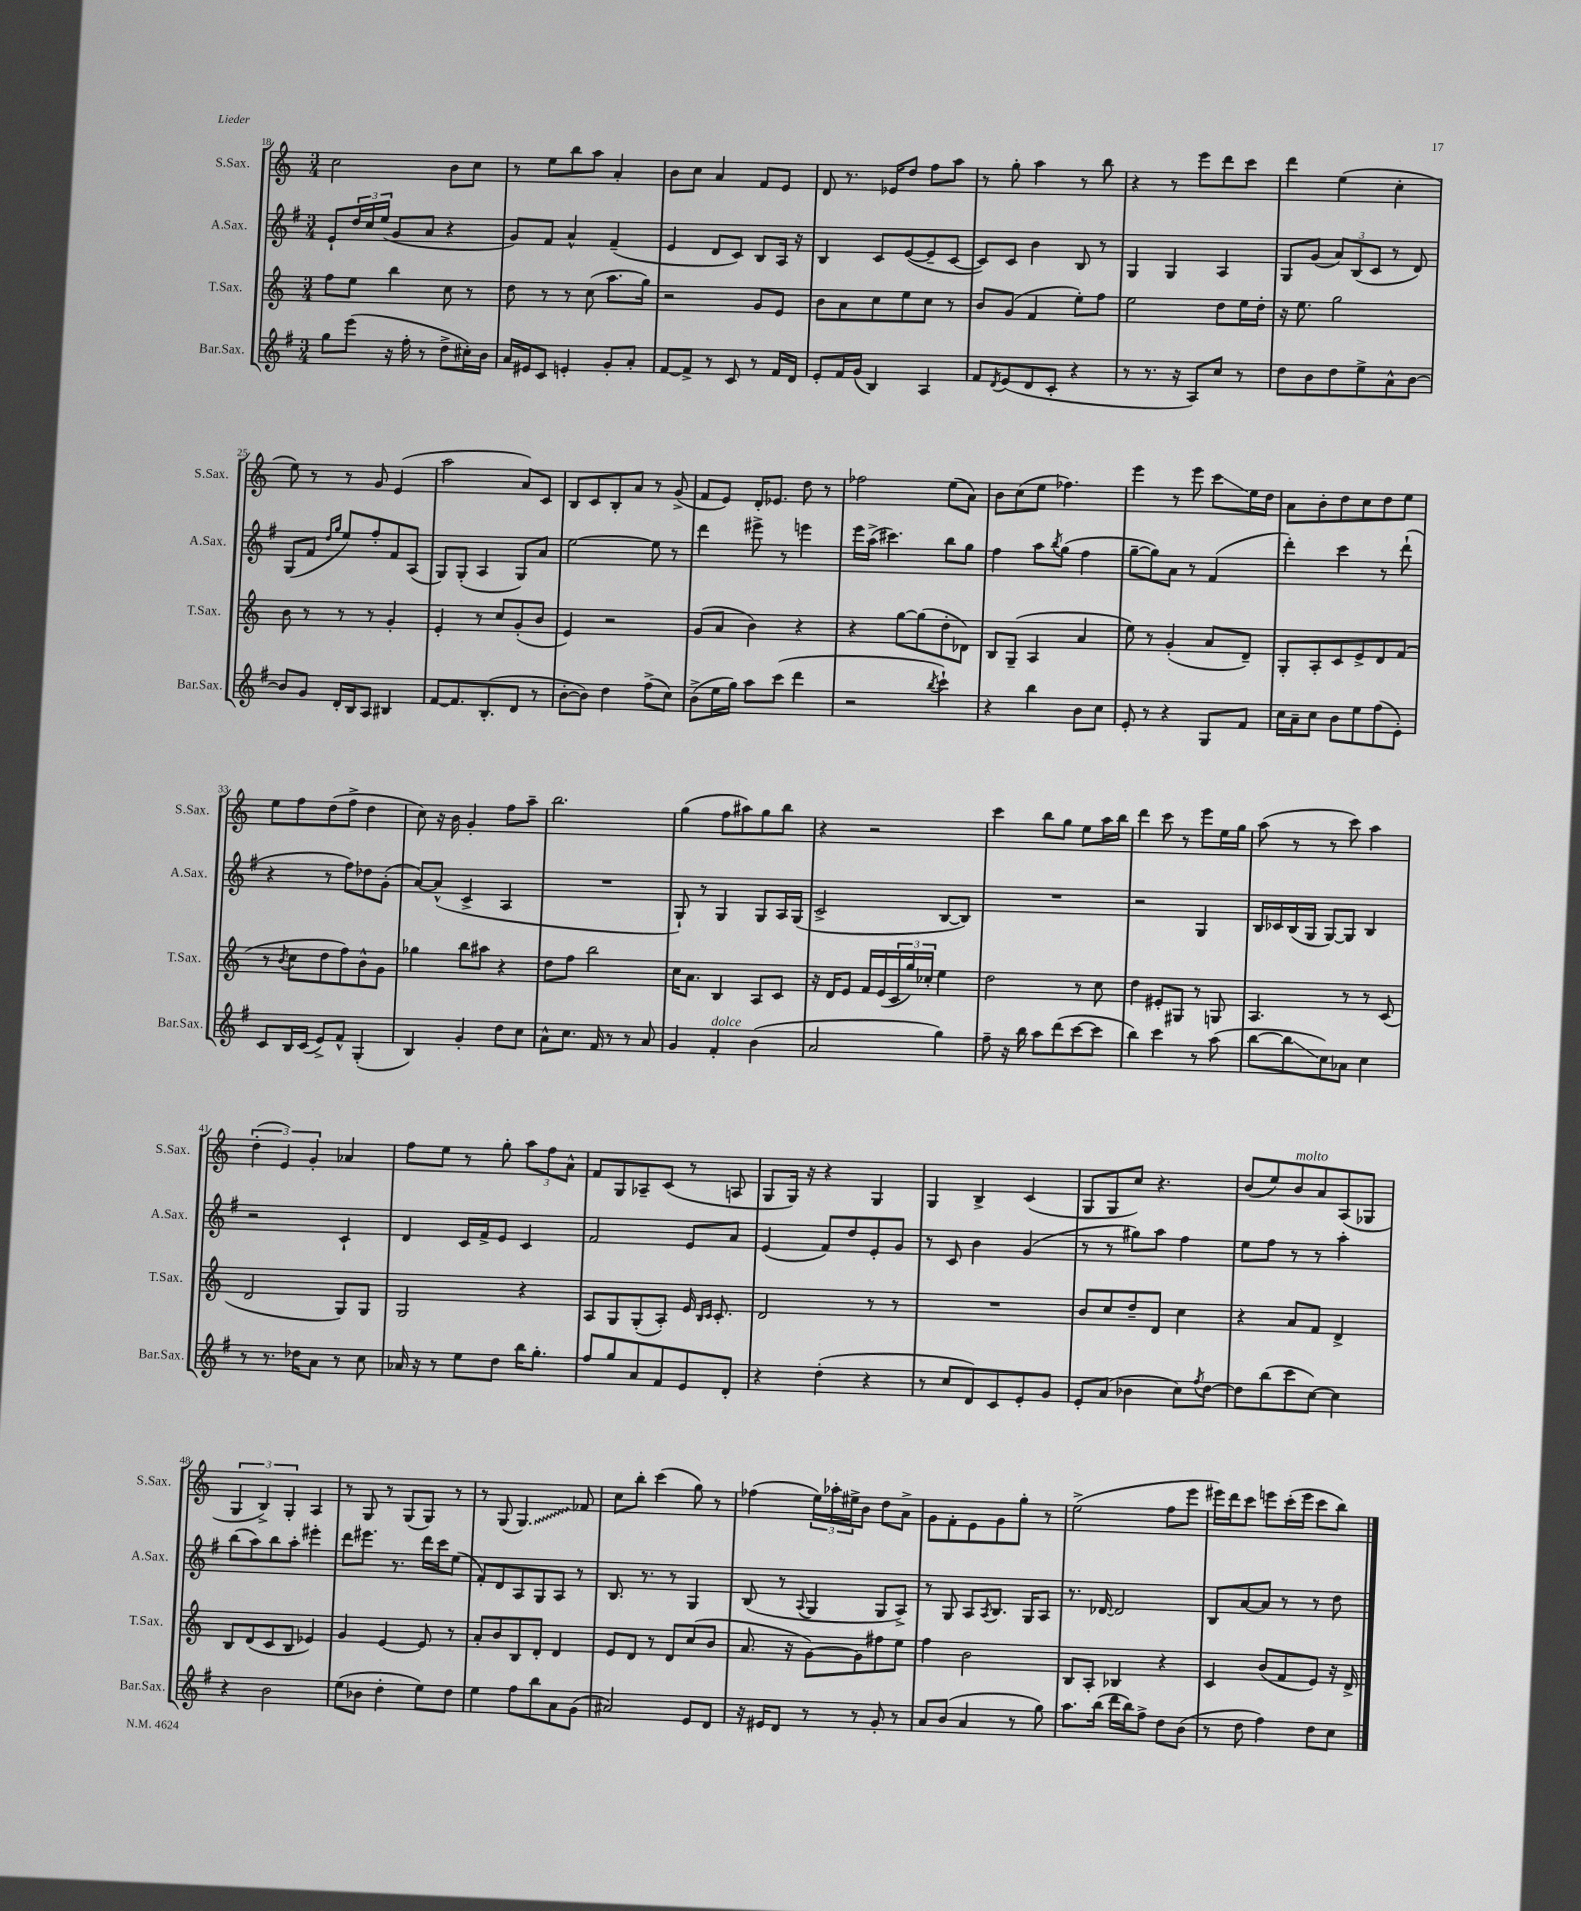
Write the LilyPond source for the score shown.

<<
\new StaffGroup <<
\new Staff = "s0" \with { instrumentName = "S.Sax." shortInstrumentName = "S.Sax." } {
    \clef treble \key c \major \numericTimeSignature \time 3/4
    c''2 b'8 c''8 |
    r8 e''8 b''8 a''8 a'4-. |
    b'8 c''8 a'4 f'8 e'8 |
    d'8 r8. ees'16 d''8 f''8 a''8 |
    r8 g''8-. a''4 r8 b''8 |
    r4 r8 e'''8 d'''8 c'''8 |
    d'''4 e''4( c''4-. |
    e''8) r8 r8 g'8 e'4( |
    a''2 a'8) c'8 |
    b8 c'8 b8-. a'8 r8 g'8->( |
    f'8 e'8) d'16-. ees'8. d''8 r8 |
    fes''2 e''8( a'8) |
    b'8 c''8( e''8 fes''4.) |
    e'''4 r8 e'''8 c'''8\glissando e''16 d''16 |
    a'8 b'8-. d''8 c''8 d''8 e''8 |
    e''8 f''8 d''8( f''8-> d''4 |
    c''8) r16 b'16 g'4-. f''8 a''8-- |
    b''2. |
    g''4( f''8 ais''8) g''8 b''8 |
    r4 r2 |
    c'''4 b''8 g''8 e''8 a''16 b''16 |
    d'''4 c'''8 r8 e'''8 e''16 g''16 |
    a''8( r8 r8 c'''8) a''4 |
    \tuplet 3/2 { d''4-.( e'4) g'4-. } aes'4 |
    f''8 e''8 r8 g''8-. \tuplet 3/2 { a''8 f''8 a'8-^ } |
    f'8 g8 aes8-- c'8( r8 a8 |
    g8 g16) r16 r4 g4 |
    g4 b4-> c'4( |
    g8 g8 c''8) r4. |
    b'8( e''8) b'8^\markup { \italic "molto" } a'8 a8( ges8 |
    \tuplet 3/2 { g4 b4->) g4-. } a4 |
    r8 g8 r8 g8( g8) r8 |
    r8 g8( \once \override Glissando.style = #'zigzag g4.\glissando) fes'8 |
    c''8 b''8-. c'''4( g''8) r8 |
    fes''4( \tuplet 3/2 { e''16) aes''16-. eis''16-> } b'8 d''8 a'8-> |
    g'8 f'8-. e'8 g'8 g''8-. r8 |
    e''2->( f''8 e'''8 |
    eis'''16) d'''16 c'''8 e'''8 c'''16-.( e'''16 c'''8 b''8) \bar "|." |
}
\new Staff = "s1" \with { instrumentName = "A.Sax." shortInstrumentName = "A.Sax." } {
    \clef treble \key g \major \numericTimeSignature \time 3/4
    e'8-! \tuplet 3/2 { d''16 c''16 e''16( } g'8 a'8 r4 |
    g'8) fis'8 a'4-^ fis'4--( |
    e'4 d'8 c'8) b8 a16 r16 |
    b4 c'8 e'8~( e'8-- c'8~ |
    c'8) c'8 b'4 b8 r8 |
    g4 g4 a4 |
    g8 g'8( \tuplet 3/2 { a'8) b8( c'8 } r8 d'8) |
    g8( fis'8 \grace { d''16 g''16 } e''8) fis''8-. fis'8 a8( |
    g8) g8-.( a4 g8) a'8 |
    e''2~ e''8 r8 |
    d'''4 eis'''8-> r8 e'''4 |
    e'''16 a''16->( cis'''4.) b''8 g''8 |
    fis''4 a''8 \acciaccatura { b''8 } g''8( fis''4 |
    g''8~-- g''8) a'8 r8 fis'4( |
    d'''4-.) c'''4 r8 d'''8-!( |
    r4 r8 fis''8) des''8 g'8-.( |
    a'8~) a'8-^( c'4-> a4 |
    R2. |
    g8-!) r8 g4 g8 a16 g16( |
    c'2-> b8~ b8) |
    R2. |
    r2 g4 |
    b16 ces'16 b16( g16 g8~) g8 b4 |
    r2 c'4-! |
    d'4 c'16 fis'16-> e'8 c'4 |
    fis'2 e'8 a'8 |
    e'4( fis'8) d''8 e'8-. g'8 |
    r8 c'8 b'4 g'4( |
    r8 r8 gis''8) a''8 fis''4 |
    e''8 fis''8 r8 r8 a''4-. |
    b''8( a''8) b''8 a''8-. eis'''4-. |
    d'''8 eis'''8. r8. d'''16 c'''16 e''8( |
    fis'8-.) d'8 a8 g8 a8 r8 |
    b8. r8. r8 g4 |
    b8( r8 \appoggiatura { a8 } g4 g8 a8->) |
    r8 g8 a8 \acciaccatura { a8 } b8. g16 a8 |
    r8. des'16~ des'2 |
    b8 a'8~ a'8 r8 r8 d''8 \bar "|." |
}
\new Staff = "s2" \with { instrumentName = "T.Sax." shortInstrumentName = "T.Sax." } {
    \clef treble \key c \major \numericTimeSignature \time 3/4
    f''8 e''8 b''4 c''8 r8 |
    d''8 r8 r8 c''8( a''8. g''16) |
    r2 g'8 e'8 |
    b'8 a'8 c''8 e''8 c''8 r8 |
    b'8 g'8( f'4 e''8-.) f''8 |
    e''2 d''8 e''16 d''16-. |
    r16 e''8. g''2 |
    b'8 r8 r8 r8 g'4-. |
    e'4-. r8 c''8 g'8-.( b'8 |
    e'4) r2 |
    g'8( a'8 b'4) r4 |
    r4 g''8~ g''8( d''8-. des'8) |
    b8 g8--( a4 a'4 |
    e''8) r8 g'4-.( a'8 d'8--) |
    g8-. a8-. c'8 e'8-> d'8 f'8( |
    r8 \acciaccatura { b'8 } c''8 d''8 f''8) b'8-^ g'8 |
    ges''4 b''8 ais''8 r4 |
    d''8 f''8 b''2 |
    c''16 a'8. b4 a8 c'8 |
    r16 d'16 e'8 f'16 e'16( \tuplet 3/2 { c'16 g''16) ces''16-. } e''4 |
    d''2 r8 c''8 |
    d''4 eis'8-. gis8 r8 g8 |
    a4. r8 r8 c'8( |
    d'2 g8) g8 |
    g2 r4 |
    a8 g8 g8-.( a8-.) e'16 \grace { b16 c'16 } c'8.-. |
    d'2 r8 r8 |
    R2. |
    b'8 c''8 d''8-- d'8 c''4 |
    r4 a'8 f'8 d'4-> |
    b8 d'8( c'8 b8 ees'4) |
    g'4 e'4~ e'8 r8 |
    a'8-. b'8 b8 d'8-. d'4 |
    e'8 d'8 r8 d'8 c''8( b'8 |
    a'8. r16 g'8~) g'8 fis''8 e''8 |
    f''4 b'2 |
    b8 a8-. bes4 r4 |
    c'4 b'8( f'8 e'8) r16 d'16-> \bar "|." |
}
\new Staff = "s3" \with { instrumentName = "Bar.Sax." shortInstrumentName = "Bar.Sax." } {
    \clef treble \key g \major \numericTimeSignature \time 3/4
    g''8 e'''8( r16 fis''16-. r8 d''8-> cis''16-.) b'16 |
    a'16 eis'16 c'8 e'4-. g'8-. a'8-. |
    fis'8~ fis'8-> r8 c'8 r8 fis'16 d'16 |
    e'8-. fis'16 g'16( b4) a4 |
    fis'8 \acciaccatura { d'8 } e'8( d'8 c'8-. r4 |
    r8 r8. r16 a8) c''8 r8 |
    d''8 b'8 d''8 e''8-> a'8-^ b'8~ |
    b'8 g'8 d'16-. b16 a8 bis4 |
    fis'8~ fis'8. b8.-.( d'8 r8 |
    b'8~-. b'8) d''4 fis''8->( c''8) |
    b'8->( e''16 g''16) a''8 c'''8( d'''4 |
    r2 \acciaccatura { b''8 } c'''4-!) |
    r4 b''4 b'8 c''8 |
    e'8-. r8 r4 g8 fis'8 |
    c''16 a'16-- c''8 b'8 e''8 fis''8( e'8-.) |
    c'8 b16 c'16( e'8->) fis'8-^ g4-.( |
    b4) g'4-. d''8 c''8 |
    a'8-^ c''8. fis'16 r8 r8 a'8 |
    g'4 fis'4-.^\markup { \italic "dolce" } b'4( |
    a'2 g''4) |
    fis''8-- r16 b''16 a''8 d'''8( c'''8~ c'''8 |
    b''4) c'''4 r8 a''8( |
    b''8~ b''8\glissando c''8) aes'8 c''4 |
    r8 r8. des''16 a'8 r8 c''8 |
    aes'16 r16 r8 e''8 d''8 b''16 g''8.-. |
    fis''8 g''8 a'8 fis'8 e'8 d'8-. |
    r4 d''4-.( r4 |
    r8 c''8 d'8) c'8 e'8-. g'8 |
    e'8-. a'8( bes'4 c''8) \acciaccatura { fis''8 } d''8~ |
    d''8 b''8( c'''8 c''8~) c''4 |
    r4 b'2 |
    e''8( bes'8 d''4-. e''8) d''8 |
    e''4 fis''8 b''8 a'8 g'8( |
    ais'2) e'8 d'8 |
    r16 eis'16 d'8 r8 r8 g'8-. r8 |
    a'8 b'8( a'4 r8 g''8) |
    a''8. b''16( d'''16 b''16) fis''8-> d''8 b'8( |
    r8 d''8 fis''4) d''8 c''8 \bar "|." |
}
>>
>>
\layout { \context { \Score currentBarNumber = #18 } }
